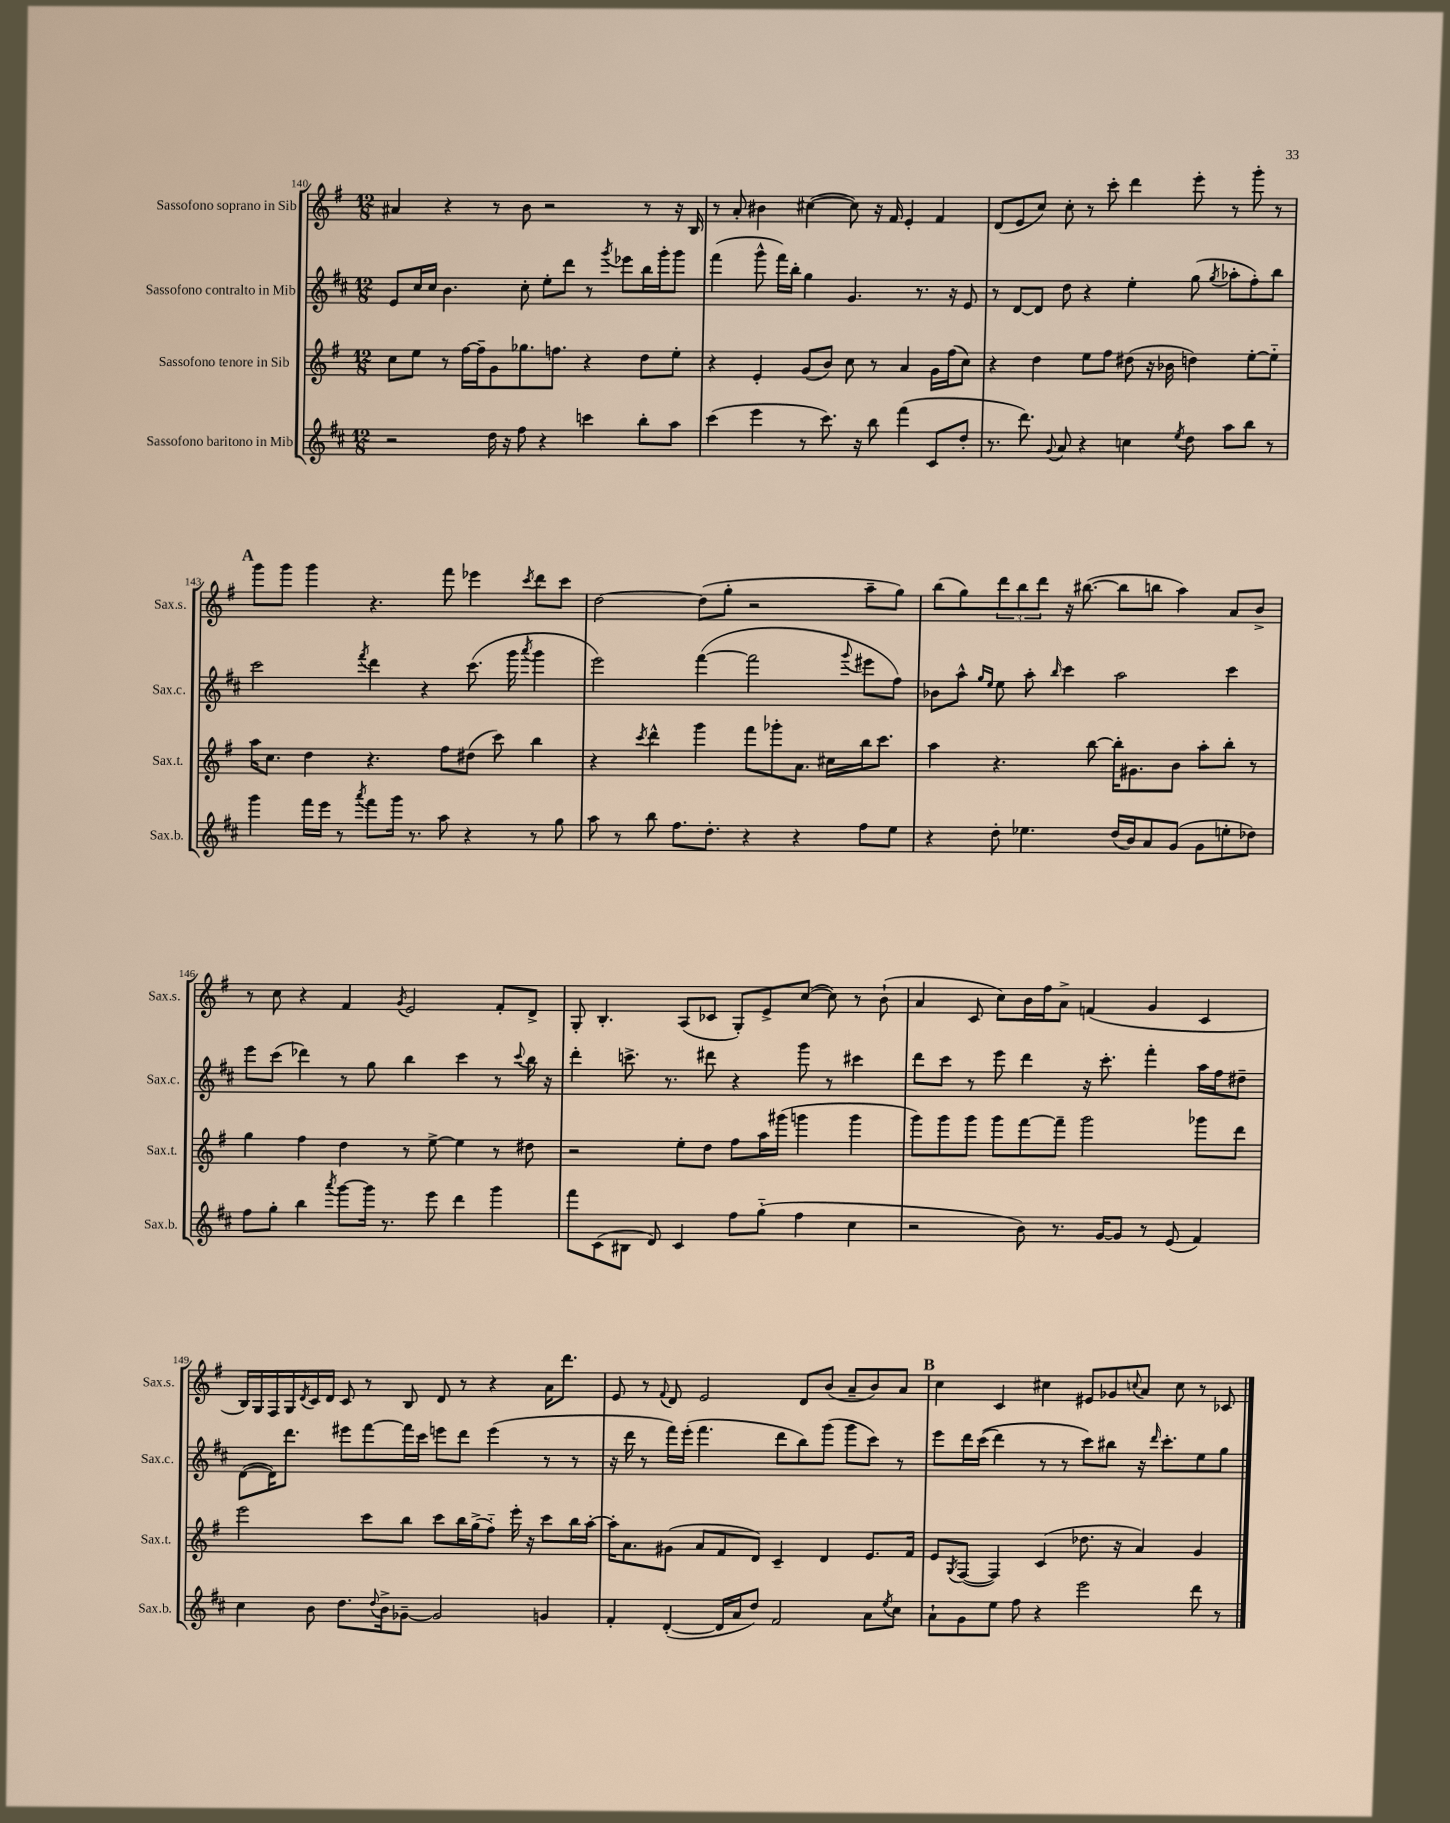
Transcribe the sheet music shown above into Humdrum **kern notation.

**kern	**kern	**kern	**kern
*staff4	*staff3	*staff2	*staff1
*clefG2	*clefG2	*clefG2	*clefG2
*k[f#c#]	*k[f#]	*k[f#c#]	*k[f#]
*M12/8	*M12/8	*M12/8	*M12/8
2r	8cc\L	8e/L	4a#/
.	8ee\J	16cc#/L	.
.	.	16cc#/JJ	.
.	8r	4.b\	4r
.	[16ff#\LL	.	.
.	16ff#~\]J	.	.
16dd\	8g\	.	8r
16r	.	.	.
8ff#\	8.gg-\	8cc#'\	8b\
4r	.	8ee'\L	2r
.	8.ff\J	.	.
.	.	8ddd\J	.
4ccc\	4r	8r	.
.	.	8qggg/	.
.	.	8eee-\L	.
8bb'\L	8dd\L	16bb\L	8r
.	.	16ggg'\J	.
8aa\J	8ee'\J	8ggg\J	16r
.	.	.	16B/
=	=	=	=
(4ccc#\	4r	(4fff#\	8r
.	.	.	8a'/
4eee\	4e'/	8ggg^^\	4b#\
.	.	16fff#\LL)	.
.	.	16bb'\JJ	.
8r	(8g/L	4gg\	([4cc#\
8.ccc#\)	8b/J)	.	.
.	8cc\	4.g/	8cc#\])
16r	.	.	.
8bb\	8r	.	16r
.	.	.	16f#/
(4fff#\	4a/	.	4e'/
.	.	8.r	.
8c#/L	16g\LL	.	4f#/
.	(16ff#\J	16r	.
8dd'/J	8cc\J)	8e/	.
=	=	=	=
8.r	4r	8r	(8d/L
.	.	[8d/L	8e/
8.ddd\)	.	.	.
.	4dd\	8d/]J	8cc/J)
8qqg/	.	.	.
8a/	.	8dd\	8cc'\
4r	8ee\L	4r	8r
.	8ff#\J	.	8ccc'\
4cc\	(8dd#\	4ee'\	4ddd\
.	16r	.	.
.	16b-\	.	.
8qee/	.	.	.
8dd\	4dd\)	(8gg\	8eee'\
.	.	8qgg/	.
8aa\L	.	8aa-'\L	8r
8bb\J	[8ee'\L	8ff#'\)	8ggg'\
8r	8ee'~\]J	8bb\J	8r
=	=	=	=
4ggg\	16aa\LK	2ccc#\	8ggg\L
.	8.cc\J	.	.
.	.	.	8ggg\J
16fff#\LL	4dd\	.	4ggg\
16eee\JJ	.	.	.
8r	.	.	.
8qaaa/	.	8qfff#/	.
8fff#\L	4.r	4ddd\	4.r
16ggg\Jk	.	.	.
8.r	.	.	.
.	.	4r	.
8aa\	8ff#\L	.	8fff#\
4r	(8dd#\J	(8.ccc#\	4eee-\
.	8ccc\)	.	.
.	.	16ggg\	.
.	.	8qaaa/	8qccc/
8r	4bb\	4ggg\	8ddd\L
8gg\	.	.	8ccc\J
=	=	=	=
8aa\	4r	2eee\)	[2dd\
8r	.	.	.
.	8qccc/	.	.
8bb\	4ddd^^\	.	.
8.ff#\L	.	.	.
.	4ggg\	([4fff#\	(8dd\]L
8.dd'\J	.	.	.
.	.	.	8gg'\J
4r	8fff#\L	2fff#\]	2r
.	8ggg-'\	.	.
4r	8.a\J	.	.
.	16cc#\LL	.	.
.	.	8qqggg/	.
8ff#\L	16bb\J	8eee#\L	8aa~\L
.	8.ccc\J	.	.
8ee\J	.	8ff#\J)	8gg\J)
=	=	=	=
4r	4aa\	8b-\L	(8bb\L
.	.	8aa^^\J	8gg\)
.	.	16qqgg/LL	.
.	.	16qqee/JJ	.
8dd'\	4.r	8ee\	12ddd\
.	.	.	12bb\
4.ee-\	.	8aa'\	.
.	.	.	12ddd\J
.	.	16qqbb/	.
.	.	4ccc#\	16r
.	.	.	([8.bb#\
.	[8bb\	.	.
(16dd/LL	16bb'\]LK	2aa\	8bb#\]L
16b/J)	8.g#\	.	.
8a/	.	.	8bb\J
(8g/J	8b\J	.	4aa\)
8g\L	8aa'\L	.	.
8ee'\	8bb'\J	4ccc#\	8a/L
8dd-\J)	8r	.	8b^/J
=	=	=	=
8ff#\L	4gg\	8eee\L	8r
8gg'\J	.	(8ccc#\J	8cc\
4bb\	4ff#\	4ddd-\)	4r
8qaaa/	.	.	.
[8ggg\L	4dd\	8r	4f#/
16ggg\]Jk	.	8gg\	.
8.r	.	.	.
.	.	.	8qg/
.	8r	4bb\	2e/
8eee\	[8ee^\	.	.
4ddd\	4ee\]	4ccc#\	.
4ggg\	8r	8r	8f#'/L
.	.	8qqccc#/	.
.	8dd#\	16bb\	8d^/J
.	.	16r	.
=	=	=	=
8fff#\L	2r	4ddd'\	8G'/
(8c#\	.	.	4.B'/
8B#\J	.	8.ccc^\	.
8d/)	.	.	.
.	.	8.r	.
4c#/	8ee'\L	.	(8A/L
.	8dd\J	8ddd#\	8c-/J
8ff#\L	8ff#\L	4r	8G'/L)
(8gg'~\J	16aa\L	.	8e^/
.	(16ggg#\JJ	.	.
4ff#\	4ggg\	8ggg\	([8cc/J
.	.	8r	8cc\])
4cc#\	4ggg\	4ccc#\	8r
.	.	.	(8b`\
=	=	=	=
2r	8ggg\L)	8ddd\L	4a/
.	8ggg\	8ccc#\J	.
.	8ggg\J	8r	8c/
.	8ggg\L	8eee\	8cc\L)
8b\)	[8fff#\	4ddd\	16b\L
.	.	.	16ff#\J
8.r	8fff#~\]J	.	8a^\J
.	2ggg\	16r	(4f/
[16g/LK	.	8.ccc#'\	.
8g/]J	.	.	.
8r	.	4fff#'\	4g/
(8e/	.	.	.
4f#/)	8ggg-\L	16aa\LL	4c/
.	.	16ff#\J	.
.	8ddd\J	8dd#~\J	.
=	=	=	=
4cc#\	2eee\	([8d\L	16B/LL)
.	.	.	16G/
.	.	16d\]K)	16F#/
.	.	8.ddd\J	16G/
.	.	.	8qd/
8b\	.	.	16c/
.	.	.	16d/JJ
8.dd\L	.	8eee#\L	8c/
.	8ccc\L	[8fff#\	8r
8qqdd/	.	.	.
16b^\k	.	.	.
[8g-~\J	8bb\J	16fff#\]L	8B/
.	.	16ccc#\JJ	.
2g-/]	8ccc\L	8eee\L	8d/
.	16bb\L	8ddd\J	8r
.	(16gg^\J	.	.
.	8ff#'~\J)	(4eee\	4r
.	16eee'\	.	.
.	16r	.	.
4g/	8ccc\L	8r	16a\LK
.	.	.	8.ddd\J
.	16bb\L	8r	.
.	[16aa'\JJ	.	.
=	=	=	=
4f#'/	16aa'\]LK	16r	8e/
.	8.a\	16ddd\	.
.	.	8r	8r
.	.	.	8qqf#/
([4d'/	(8g#\J	16fff#\LL)	8d/
.	.	(16eee'\JJ	.
.	8a/L	4.fff#\	2e/
16d/]LL	8f#/	.	.
16a/J	.	.	.
8dd/J)	8d/J)	.	.
2f#/	4c~/	8ddd\L	.
.	.	8bb\)	8d/L
.	4d/	(8ggg\J	(8b/J
.	.	8ggg\L	8a~/L
8a\L	8.e/L	8ccc#\J)	8b/)
8qee/	.	.	.
8cc#\J	.	8r	8a/J
.	16f#/Jk	.	.
=	=	=	=
8a`\L	8e/L	8eee\L	4cc\
.	8qG/	.	.
8g\	([8F#/J	16ddd\L	.
.	.	&((16ccc#\JJ	.
8ee\J	4F#/])	4ddd\)	4c/
8ff#\	.	.	.
4r	(4c/	8r	4cc#\
.	.	8r	.
2eee\	8.dd-\	8ccc#\L&)	8e#/L
.	.	8bb#\J	8g-/
.	16r	.	.
.	.	.	8qqcc/
.	4a/)	16r	8a/J
.	.	16qqddd/	.
.	.	8.ccc#'\L	.
.	.	.	8cc\
8ddd\	4g/	8ee\	8r
8r	.	8gg\J	8c-/
==	==	==	==
*-	*-	*-	*-
